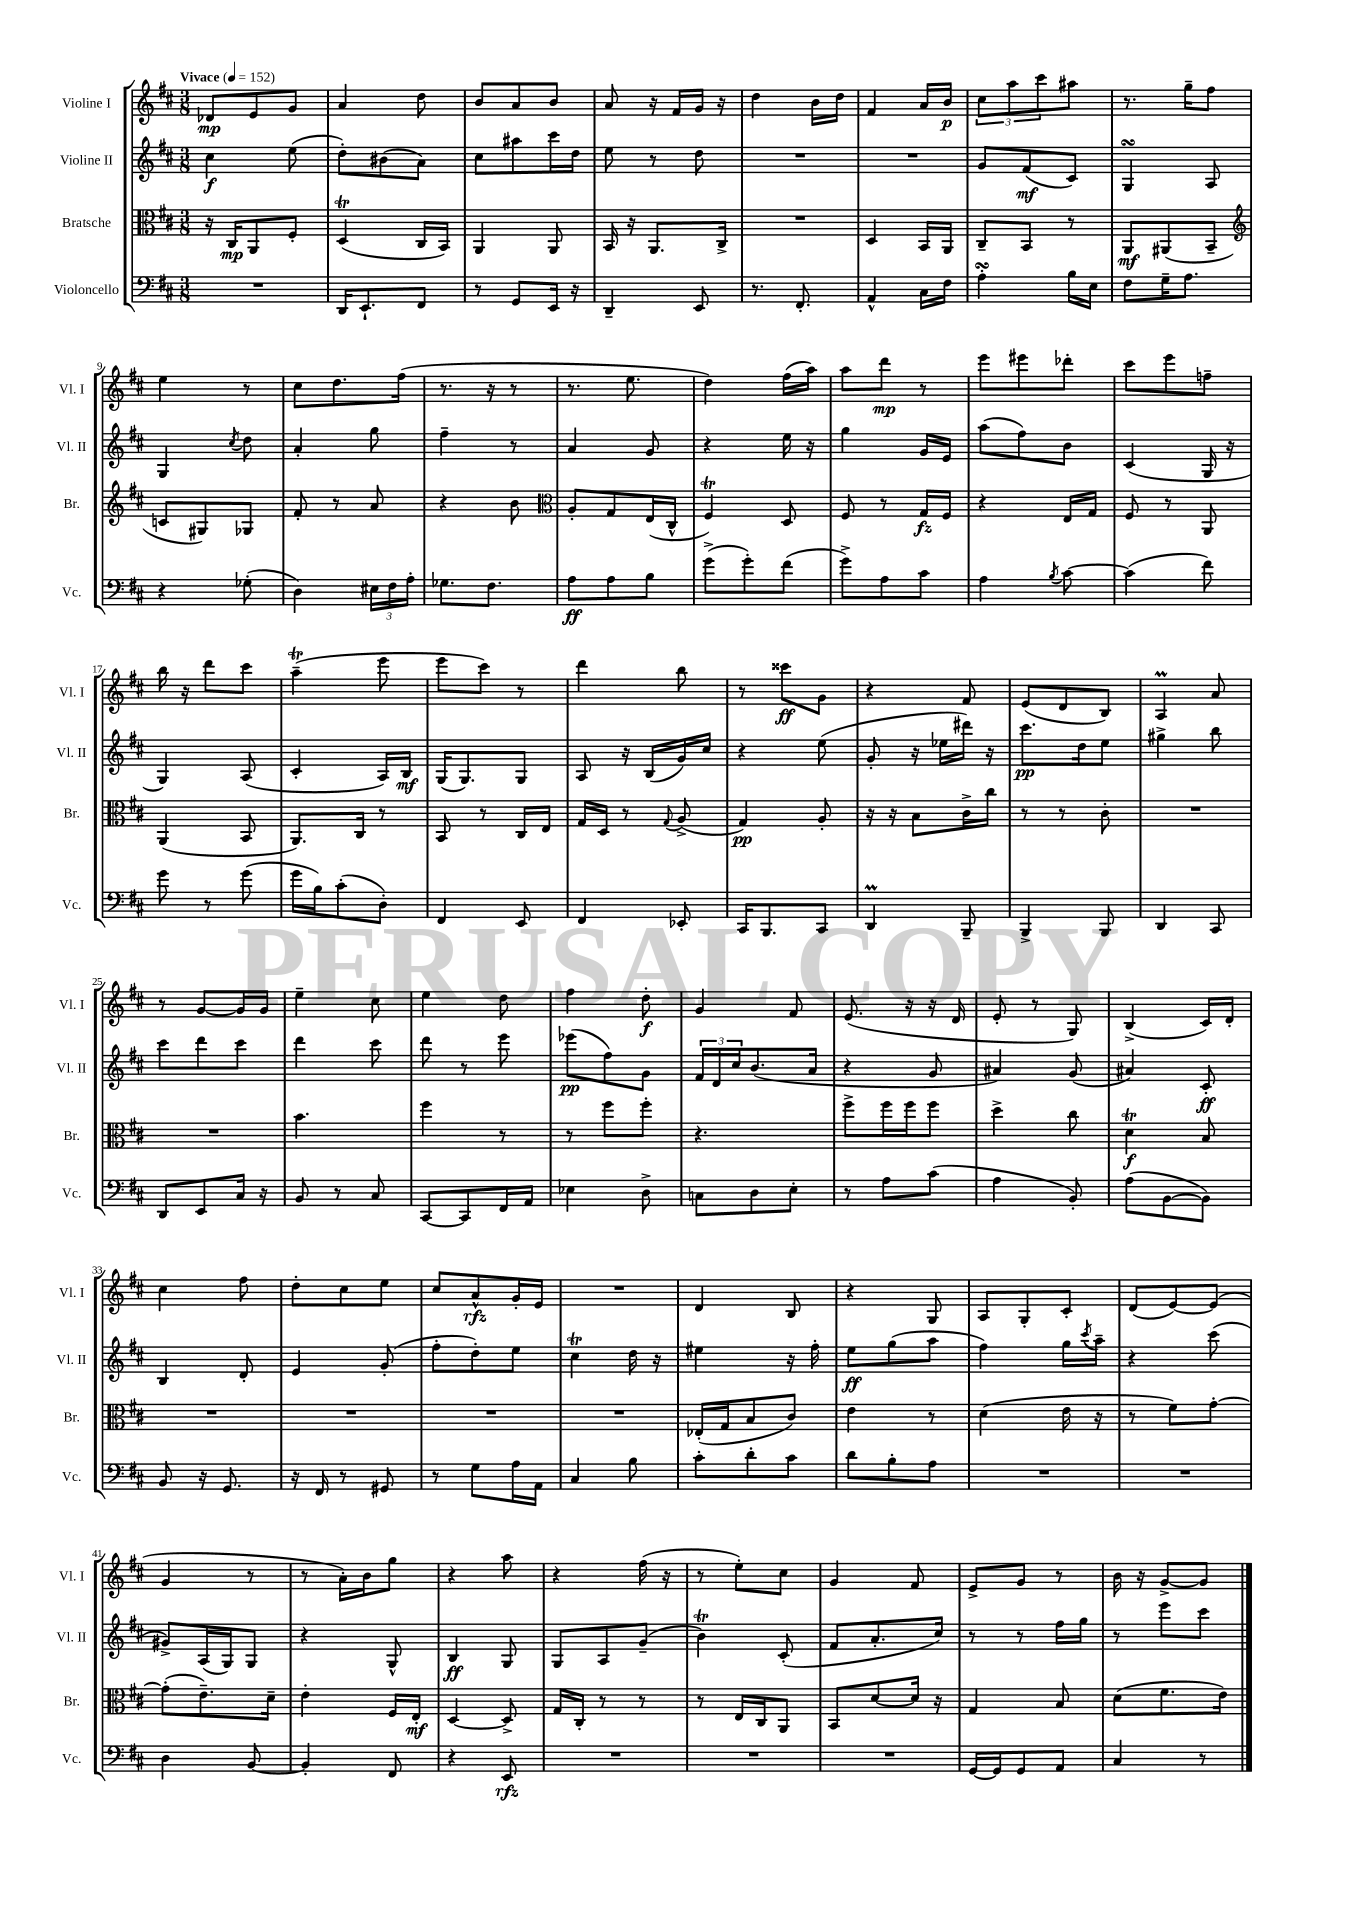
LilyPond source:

<<
\new StaffGroup <<
\new Staff = "s0" \with { instrumentName = "Violine I" shortInstrumentName = "Vl. I" } {
    \clef treble \key d \major \numericTimeSignature \time 3/8 \tempo "Vivace" 4 = 152
    des'8\mp e'8 g'8 |
    a'4 d''8 |
    b'8 a'8 b'8 |
    a'8 r16 fis'16 g'16 r16 |
    d''4 b'16 d''16 |
    fis'4 a'16 b'16\p |
    \tuplet 3/2 { cis''8 a''8 cis'''8 } ais''8 |
    r8. g''16-- fis''8 |
    e''4 r8 |
    cis''8 d''8. fis''16( |
    r8. r16 r8 |
    r8. e''8. |
    d''4) fis''16( a''16) |
    a''8 d'''8\mp r8 |
    e'''8 eis'''8 des'''8-. |
    cis'''8 e'''8 f''8-- |
    b''16 r16 d'''8 cis'''8 |
    a''4--\trill( e'''8 |
    e'''8 cis'''8) r8 |
    d'''4 b''8 |
    r8 cisis'''8\ff g'8 |
    r4 fis'8 |
    e'8( d'8 b8) |
    a4\prall a'8 |
    r8 g'8~ g'16 g'16 |
    e''4-- cis''8 |
    e''4 d''8 |
    fis''4 d''8-.\f |
    g'4 fis'8 |
    e'8.( r16 r16 d'16 |
    e'8-. r8 g8) |
    b4->( cis'16) d'16-. |
    cis''4 fis''8 |
    d''8-. cis''8 e''8 |
    cis''8 a'8-^\rfz g'16-. e'16 |
    R4. |
    d'4 b8 |
    r4 g8 |
    a8 g8-. cis'8-. |
    d'8( e'8~) e'8( |
    g'4 r8 |
    r8 a'16-.) b'16 g''8 |
    r4 a''8 |
    r4 fis''16( r16 |
    r8 e''8-.) cis''8 |
    g'4 fis'8 |
    e'8-> g'8 r8 |
    b'16 r16 g'8~-> g'8 \bar "|." |
}
\new Staff = "s1" \with { instrumentName = "Violine II" shortInstrumentName = "Vl. II" } {
    \clef treble \key d \major \numericTimeSignature \time 3/8
    cis''4\f e''8( |
    d''8-.) bis'8( a'8) |
    cis''8 ais''8 cis'''16 d''16 |
    e''8 r8 d''8 |
    R4. |
    R4. |
    g'8 fis'8\mf( cis'8) |
    g4\turn a8 |
    g4 \acciaccatura { cis''8 } d''8 |
    a'4-. g''8 |
    fis''4-- r8 |
    a'4 g'8 |
    r4 e''16 r16 |
    g''4 g'16 e'16 |
    a''8( fis''8) b'8 |
    cis'4( g16 r16 |
    g4) a8( |
    cis'4-. a16) b16\mf |
    g16( g8.) g8 |
    a8 r16 b16( g'16) cis''16 |
    r4 e''8( |
    g'8-. r16 ees''16 dis'''16) r16 |
    cis'''8.\pp d''16 e''8 |
    gis''4-> b''8 |
    cis'''8 d'''8 cis'''8 |
    d'''4 cis'''8 |
    d'''8 r8 e'''8 |
    ees'''8\pp( fis''8) g'8 |
    \tuplet 3/2 { fis'16 d'16 cis''16 } b'8.( a'16 |
    r4 g'8 |
    ais'4) g'8( |
    ais'4) cis'8-.\ff |
    b4 d'8-. |
    e'4 g'8-.( |
    fis''8-. d''8-.) e''8 |
    cis''4\trill d''16 r16 |
    eis''4 r16 fis''16-. |
    e''8\ff g''8( a''8 |
    fis''4) g''16 \acciaccatura { cis'''8 } a''16-- |
    r4 cis'''8( |
    gis'8->) a16( g16) g8 |
    r4 g8-^ |
    b4\ff g8 |
    g8 a8 g'8--( |
    b'4\trill) cis'8-.( |
    fis'8 a'8.-. cis''16) |
    r8 r8 fis''16 g''16 |
    r8 e'''8 cis'''8 \bar "|." |
}
\new Staff = "s2" \with { instrumentName = "Bratsche" shortInstrumentName = "Br." } {
    \clef alto \key d \major \numericTimeSignature \time 3/8
    r16 cis16\mp a,8 fis8-. |
    d4\trill( cis16 b,16) |
    a,4 a,8 |
    b,16 r16 a,8. cis16-> |
    R4. |
    d4 b,16 a,16 |
    cis8-- b,8 r8 |
    a,8\mf ais,8( b,8-- |
    \clef treble c'8 gis8) ges8 |
    fis'8-. r8 a'8 |
    r4 b'8 |
    \clef alto a8-. g8 e16( cis16-^ |
    fis4\trill) d8 |
    fis8 r8 g16\fz fis16 |
    r4 e16 g16 |
    fis8 r8 a,8 |
    a,4( b,8 |
    a,8.) cis16 r8 |
    b,8 r8 cis16 e16 |
    g16 d16 r8 \appoggiatura { g8 } a8->( |
    g4\pp) a8-. |
    r16 r16 b8 cis'16-> cis''16 |
    r8 r8 cis'8-. |
    R4. |
    R4. |
    b'4. |
    fis''4 r8 |
    r8 fis''8 fis''8-. |
    r4. |
    fis''8-> fis''16 fis''16 fis''8 |
    d''4-> cis''8 |
    d'4\trill\f b8 |
    R4. |
    R4. |
    R4. |
    R4. |
    ees16-.( g16 b8 cis'8) |
    e'4 r8 |
    d'4( e'16 r16 |
    r8 fis'8) g'8~-. |
    g'8-.( e'8.--) d'16-- |
    e'4-. fis16 e16-.\mf |
    d4~ d8-> |
    g16 cis16-. r8 r8 |
    r8 e16 cis16 a,8 |
    b,8 d'8~ d'16 r16 |
    g4 b8 |
    d'8( fis'8. e'16) \bar "|." |
}
\new Staff = "s3" \with { instrumentName = "Violoncello" shortInstrumentName = "Vc." } {
    \clef bass \key d \major \numericTimeSignature \time 3/8
    R4. |
    d,16 e,8.-! fis,8 |
    r8 g,8 e,16 r16 |
    d,4-- e,8 |
    r8. fis,8.-. |
    a,4-^ cis16 fis16 |
    a4-.\turn b16 e16 |
    fis8 g16-- a8. |
    r4 ges8-.( |
    d4) \tuplet 3/2 { eis16 fis16 a16-. } |
    ges8. fis8. |
    a8\ff a8 b8 |
    g'8->( g'8-.) fis'8( |
    g'8->) a8 cis'8 |
    a4 \acciaccatura { b8 } cis'8~ |
    cis'4( fis'8) |
    g'8 r8 g'8( |
    g'16 b16) cis'8-.( d8-.) |
    fis,4 e,8 |
    fis,4 ees,8-. |
    cis,16 b,,8. cis,8 |
    d,4\prall b,,8-- |
    b,,4-> b,,8 |
    d,4 cis,8 |
    d,8 e,8 cis16 r16 |
    b,8 r8 cis8 |
    cis,8~ cis,8 fis,16 a,16 |
    ees4 d8-> |
    c8 d8 e8-. |
    r8 a8 cis'8( |
    a4 b,8-.) |
    a8( b,8~ b,8) |
    b,8 r16 g,8. |
    r16 fis,16 r8 gis,8 |
    r8 g8 a16 a,16 |
    cis4 b8 |
    cis'8-. d'8-. cis'8 |
    d'8 b8-. a8 |
    R4. |
    R4. |
    d4 b,8~ |
    b,4-. fis,8 |
    r4 e,8\rfz |
    R4. |
    R4. |
    R4. |
    g,16~ g,16 g,8 a,8 |
    cis4 r8 \bar "|." |
}
>>
>>
